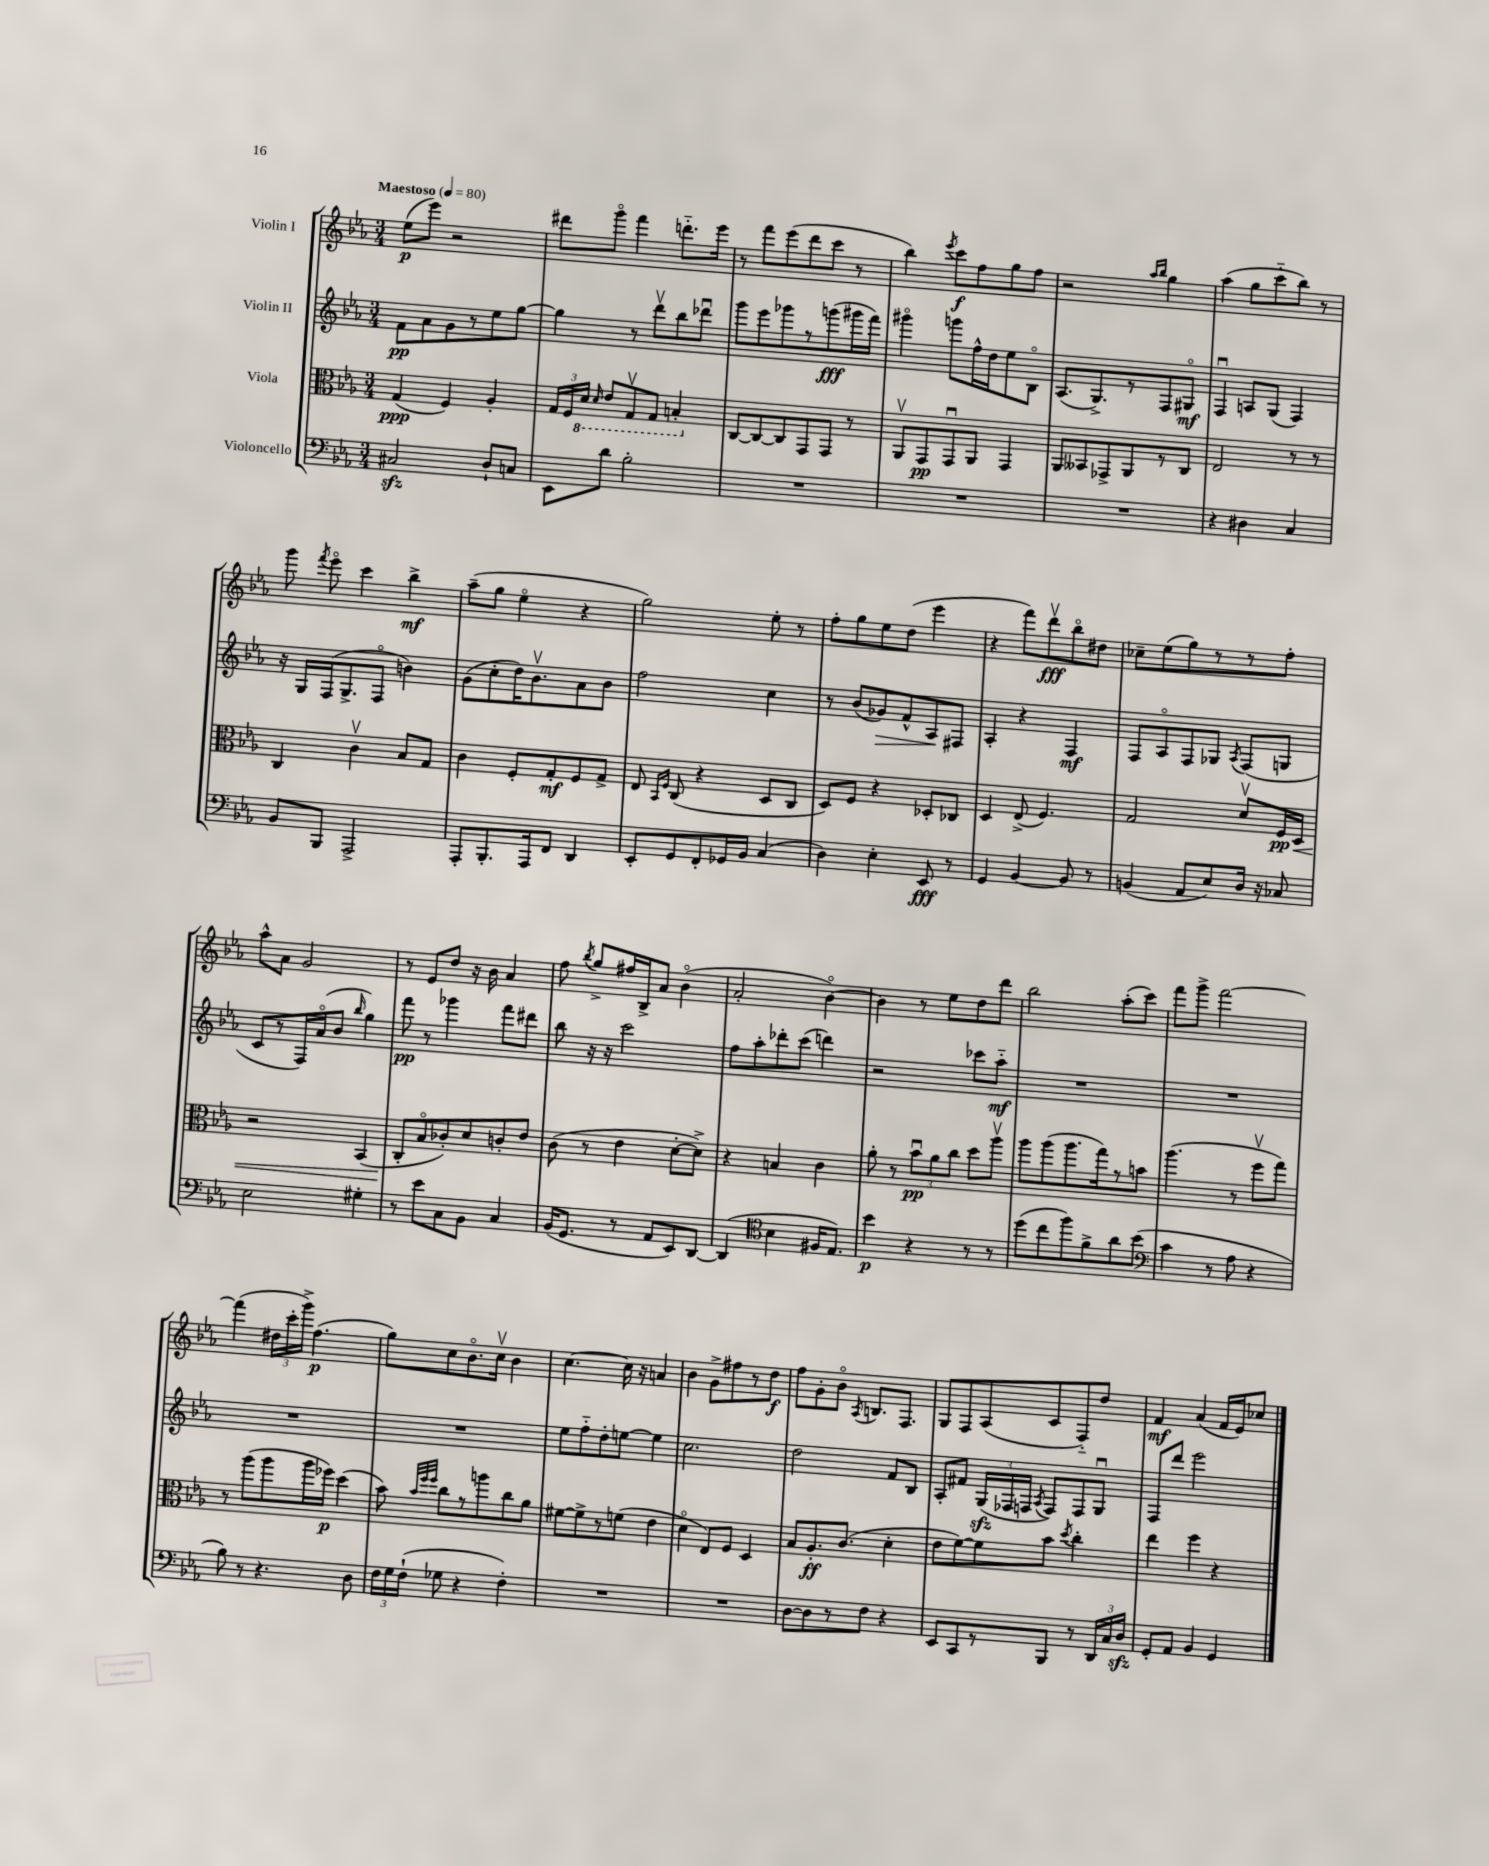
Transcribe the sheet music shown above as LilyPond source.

<<
\new StaffGroup <<
\new Staff = "s0" \with { instrumentName = "Violin I" } {
    \clef treble \key ees \major \numericTimeSignature \time 3/4 \tempo "Maestoso" 4 = 80
    \autoBeamOff ees''8[\p( ees'''8]) r2 |
    dis'''8[ g'''8]\flageolet f'''4 d'''8.[-_ ees'''16] |
    r8 f'''8[ ees'''8( d'''8 c'''8] r8 |
    bes''4) \acciaccatura { ees'''8 } c'''8[\f f''8 g''8 f''8] |
    r2 \grace { aes''16[ bes''16] } g''4 |
    aes''4( g''8[ c'''8-_ bes''8]) r8 |
    g'''8 \acciaccatura { f'''8 } ees'''8\flageolet c'''4 bes''4->\mf |
    aes''8[--( g''8] ees''4\flageolet r4 |
    g''2) ees''8-. r8 |
    f''8[-. g''8 ees''8 d''8]( ees'''4 |
    r4 f'''8[) d'''8\upbow\fff bes''8\flageolet dis''8] |
    ces''8[-- ees''8( g''8) r8 r8 f''8]-. |
    aes''8[-^ aes'8] g'2 |
    r8 ees'8[ d''8] r16 bes'16 aes'4 |
    f''8 \acciaccatura { bes''8 } g''8[-> fis''16 bes16-> aes'8] bes'4\flageolet( |
    aes'2-. bes'4~\flageolet) |
    bes'4 r8 ees''8[ d''8 d'''8] |
    bes''2 aes''8[-.( c'''8]) |
    f'''8[ g'''8]-> f'''2~ |
    f'''4( \tuplet 3/2 { dis''16[ c'''16-. g'''16]->) } f''4.\p( |
    g''8[) c''8 bes'8.\flageolet c''16]\upbow bes'4 |
    c''4.~ c''16 r16 a'4 |
    bes'4 g'8[-> fis''8 r8 d''8]\f |
    f''8[ g'8-. bes'8]\flageolet \acciaccatura { aes8 } b8.[ f8.] |
    g8[ f8 aes8( c'8 f8-_) d''8] |
    f'4\mf aes'4( f'16[ ees'16) ces''8] \bar "|." |
}
\new Staff = "s1" \with { instrumentName = "Violin II" } {
    \clef treble \key ees \major \numericTimeSignature \time 3/4
    \autoBeamOff f'8[\pp aes'8 g'8 r8 ees''8 g''8]~ |
    g''4 r8 d'''8[\upbow bes''8 des'''8]\downbow |
    g'''8[ ees'''8 ges'''8 r8 g'''8\fff( gis'''16 f'''16]) |
    gis'''4\flageolet g'''8[ f''16-^ d''16 ees''8 bes8]\flageolet |
    aes8.[( g8.->) r8 f8 gis8]\flageolet\mf |
    f4\downbow a8[ g8]( f4) |
    r16 g16[ f16( g8.-> f8]\flageolet b'4) |
    g'8[( c''8-. d''16) bes'8.\upbow aes'8 bes'8] |
    f''2 c''4 |
    r8 bes'8[( ges'8\>) f'8-^ aes8\! fis8] |
    aes4-. r4 f4\mf |
    f8[ aes8\flageolet f8 ges8] \acciaccatura { aes8 } f8[( g8] |
    c'8[ r8 f16) aes'16\flageolet( bes'8] \grace { bes''16 } g''4) |
    f'''8\pp r8 ges'''4 f'''8[ dis'''8] |
    bes''8 r16 r16 c'''2 |
    f''8[ aes''8-. des'''8-. c'''8]( d'''4) |
    r2 ces'''8[ aes''8]-_\mf |
    R2. |
    R2. |
    R2. |
    R2. |
    ees''8[ f''8-_ d''8-. e''8]~ e''4 |
    c''2. |
    d''2 f'8[ bes8] |
    aes8[-. fis'8] \tuplet 3/2 { g16[\sfz( fes16 f16] } \acciaccatura { aes8 } f8[) f8 g8]\downbow |
    f8[ d'''8] ees'''2 \bar "|." |
}
\new Staff = "s2" \with { instrumentName = "Viola" } {
    \clef alto \key ees \major \numericTimeSignature \time 3/4
    \autoBeamOff g4\ppp( f4) aes4-. |
    \tuplet 3/2 { g16[ f16 \ottava #-1 d16] } \grace { d16 } ees8[ g,8\upbow g,8] b,4-. \ottava #0 |
    c8[~ c8~ c8 g,8 g,8] r8 |
    aes,8[\upbow g,8\pp g,8\downbow aes,8] g,4 |
    aes,8[ beses,8 ges,8-> aes,8 r8 c8] |
    ees2 r8 r8 |
    c4 c'4\upbow bes8[ g8] |
    c'4 f8[-. g8-.\mf f8 g8]-> |
    ees8 \grace { bes,16[ f16] } c8( r4 d8[ c8] |
    d8[) f8] r4 des8[-. ces8] |
    d4 ees8->( f4.) |
    g2 d'8[\upbow f16\pp d16]\< |
    r2 bes,4( |
    c8[-.\! bes8\flageolet ces'8-.) d'8 c'8-. ees'8] |
    c'8( r8 ees'4 d'8[~-. d'8]->) |
    r4 b4 c'4 |
    aes'8-. r8 \tuplet 3/2 { bes'8[\downbow\pp aes'8 c''8] } d''8[ aes''8]\upbow |
    aes''8[ aes''8( aes''8. g''16) r8 b'8] |
    aes''4.( r8 f''8[\upbow g''8]) |
    r8 aes''8[( aes''8 aes''16 fes''16]\p) d''4( |
    bes'8) \grace { bes'32[ f''32 f''32] } c''8[ r8 a''8 c''8 aes'8] |
    fis'8[~ fis'8-> r8 f'8]( ees'4 |
    d'4\flageolet ees8[) f8] d4 |
    bes8[ aes8.-.\ff c'8.]( d'4-. |
    ees'8[ f'8~) f'8 bes'8] \acciaccatura { d''8 } c''4-. |
    ees''4 f''4 r4 \bar "|." |
}
\new Staff = "s3" \with { instrumentName = "Violoncello" } {
    \clef bass \key ees \major \numericTimeSignature \time 3/4
    \autoBeamOff cis2\sfz d8[-! c8] |
    ees,8[ d'8] bes2-. |
    R2. |
    R2. |
    R2. |
    r4 dis4 c4 |
    bes,8[ bes,,8] aes,,2-> |
    aes,,8[-. bes,,8.-. aes,,16 f,8] d,4 |
    ees,8[-. g,8 f,8-. ges,16 bes,16] c4( |
    d4) ees4-. ees,8\fff r8 |
    g,4 bes,4~ bes,8 r8 |
    b,4( aes,8[ ees8) d16] r16 ces8 |
    ees2 gis4-. |
    r8 ees'8[ c8 bes,8] c4 |
    bes,16[( g,8.] r8 aes,8[ ees,8) d,8]~ |
    d,4( \clef tenor bes4 fis16[ ees8.]) |
    bes'4\p r4 r8 r8 |
    d''8[( c''8 f''8) f'8-> aes'8 bes'8]( |
    \clef bass c'4 r8 aes8 r4 |
    bes8) r8 r4. d8 |
    \tuplet 3/2 { f16[ g16 f16]-!( } ges8 r4 f4-.) |
    R2. |
    R2. |
    d8[~ d8 r8 f8] r4 |
    ees,8[ c,8 r8 bes,,8] r8 \tuplet 3/2 { d,16[ c16 d16]\sfz } |
    g,8[-. aes,8] bes,4 g,4 \bar "|." |
}
>>
>>
\layout { \context { \Score \remove "Bar_number_engraver" } }
